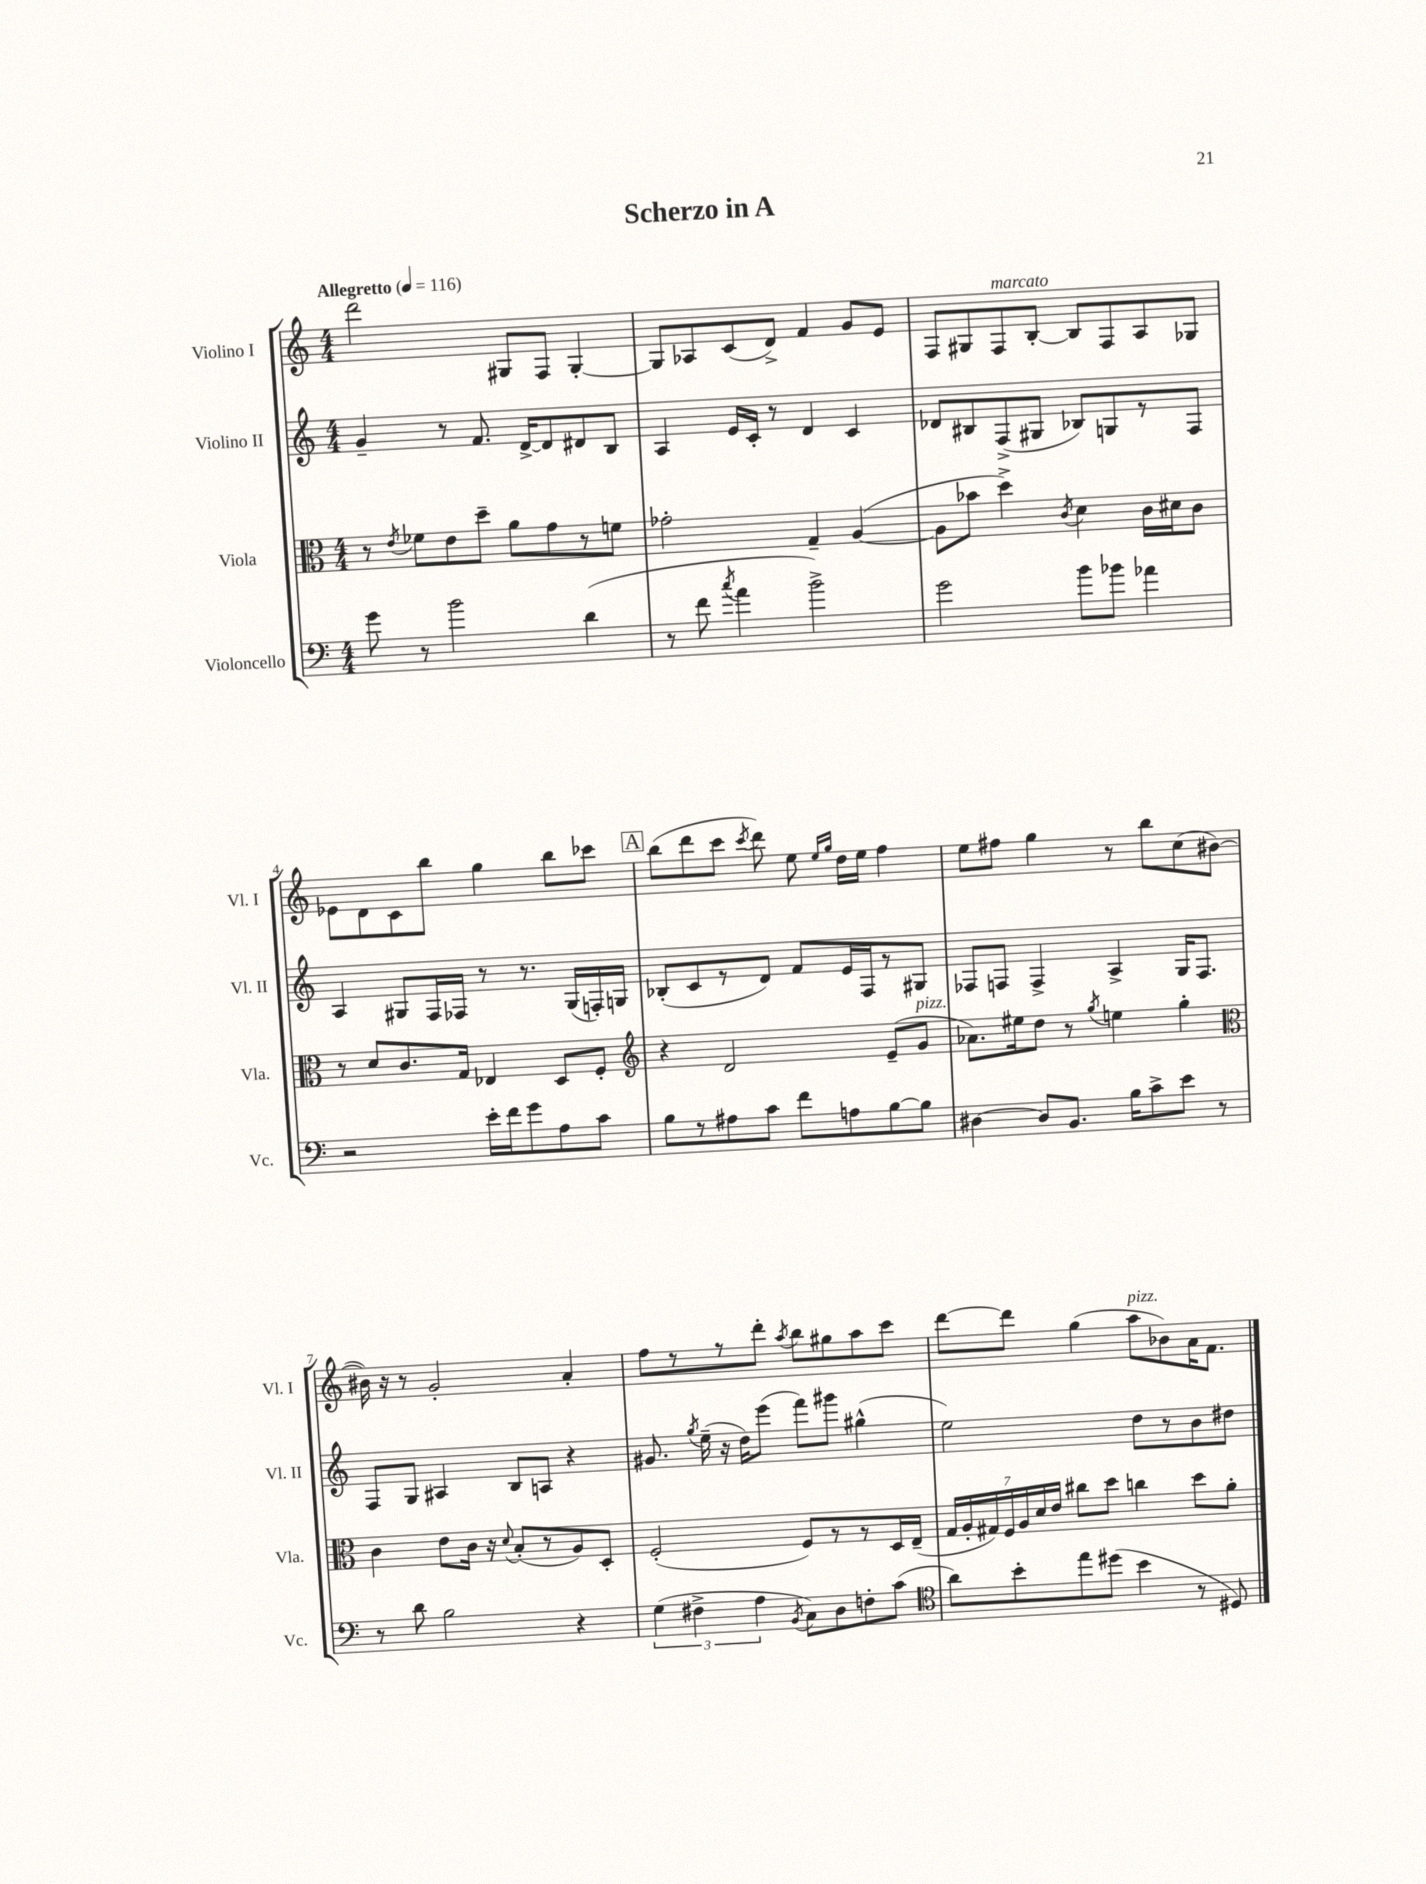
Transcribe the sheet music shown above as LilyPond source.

\header { title = "Scherzo in A" }
<<
\new StaffGroup <<
\new Staff = "s0" \with { instrumentName = "Violino I" shortInstrumentName = "Vl. I" } {
    \clef treble \key c \major \numericTimeSignature \time 4/4 \tempo "Allegretto" 4 = 116
    \autoBeamOff d'''2 gis8[ f8] gis4~-. |
    gis8[ aes8 c'8( d'8]->) f'4 g'8[ e'8] |
    f8[ gis8 f8^\markup { \italic "marcato" } b8]~-. b8[ f8 a8 ges8] |
    ees'8[ d'8 c'8 b''8] g''4 b''8[ ces'''8] |
    \mark \markup { \box "A" } b''8[( d'''8 c'''8] \acciaccatura { c'''8 } d'''8) e''8 \grace { e''16[ g''16] } d''16[ e''16] f''4 |
    e''8[ fis''8] g''4 r8 b''8[ c''8( bis'8]~ |
    bis'16) r16 r8 g'2-. a'4-. |
    f''8[ r8 r8 d'''8]-. \acciaccatura { a''8 } b''8[ gis''8 a''8 c'''8] |
    d'''8[~ d'''8] g''4( a''8[^\markup { \italic "pizz." } bes'8) a'16 f'8.] \bar "|." |
}
\new Staff = "s1" \with { instrumentName = "Violino II" shortInstrumentName = "Vl. II" } {
    \clef treble \key c \major \numericTimeSignature \time 4/4
    \autoBeamOff g'4-- r8 f'8. d'16[~-> d'8 dis'8 b8] |
    a4 e'16[ c'16]-. r8 d'4 c'4 |
    des'8[ bis8 f8->( gis8] bes8[) g8 r8 f8] |
    a4 gis8[ f16 fes16] r8 r8. gis16[( f16-.) g16] |
    \mark \markup { \box "A" } bes8[-.( c'8 r8 d'8]) f'8[ e'16 f16 r8 gis8] |
    fes8[ f8] f4-> a4-> g16[ f8.] |
    f8[ g8] ais4 b8[ a8] r4 |
    gis'8. \acciaccatura { g''8 } e''16--( r16 d''16[) e'''8]( f'''8[) gis'''8] gis''4-^( |
    e''2) d''8[ r8 b'8 dis''8] \bar "|." |
}
\new Staff = "s2" \with { instrumentName = "Viola" shortInstrumentName = "Vla." } {
    \clef alto \key c \major \numericTimeSignature \time 4/4
    \autoBeamOff r8 \acciaccatura { e'8 } fes'8[ e'8 d''8]-- a'8[ g'8 r8 f'8] |
    ges'2-. g4-- a4~( |
    a8[ bes'8] d''4->) \acciaccatura { c'8 } d'4 c'16[ dis'16 c'8] |
    r8 d'8[ c'8. g16] ees4 d8[ f8]-. |
    \mark \markup { \box "A" } \clef treble r4 d'2 e'8[--( g'8]^\markup { \italic "pizz." } |
    aes'8.[) eis''16 d''8] r8 \acciaccatura { g''8 } e''4 g''4-. |
    \clef alto c'4 e'8[ c'16] r16 \appoggiatura { d'8 } b8[-.( r8 a8) d8]-. |
    f2-.( f8[) r8 r8 d16 e16]--( |
    \tuplet 7/4 { g16[ a16-. gis16) f16 a16 d'16 e'16] } cis''8[ d''8] c''4 d''8[ a'8]-. \bar "|." |
}
\new Staff = "s3" \with { instrumentName = "Violoncello" shortInstrumentName = "Vc." } {
    \clef bass \key c \major \numericTimeSignature \time 4/4
    \autoBeamOff g'8 r8 b'2 d'4( |
    r8 f'8 \acciaccatura { c''8 } a'4 b'2->) |
    g'2 b'8[ bes'8] aes'4 |
    r2 e'16[-. f'16 g'8 a8 c'8] |
    \mark \markup { \box "A" } b8[ r8 ais8 c'8] f'8[ a8 b8~ b8] |
    dis4~ dis8[ b,8.] b16[ c'8-> e'8] r8 |
    r8 d'8 b2 r4 |
    \tuplet 3/2 { g4( fis4-> a4 } \acciaccatura { b,8 } c8[) d8 f8-. c'8]( |
    \clef tenor a'8[) b'8-. e''8 dis''8]( b'4 r8 dis8) \bar "|." |
}
>>
>>
